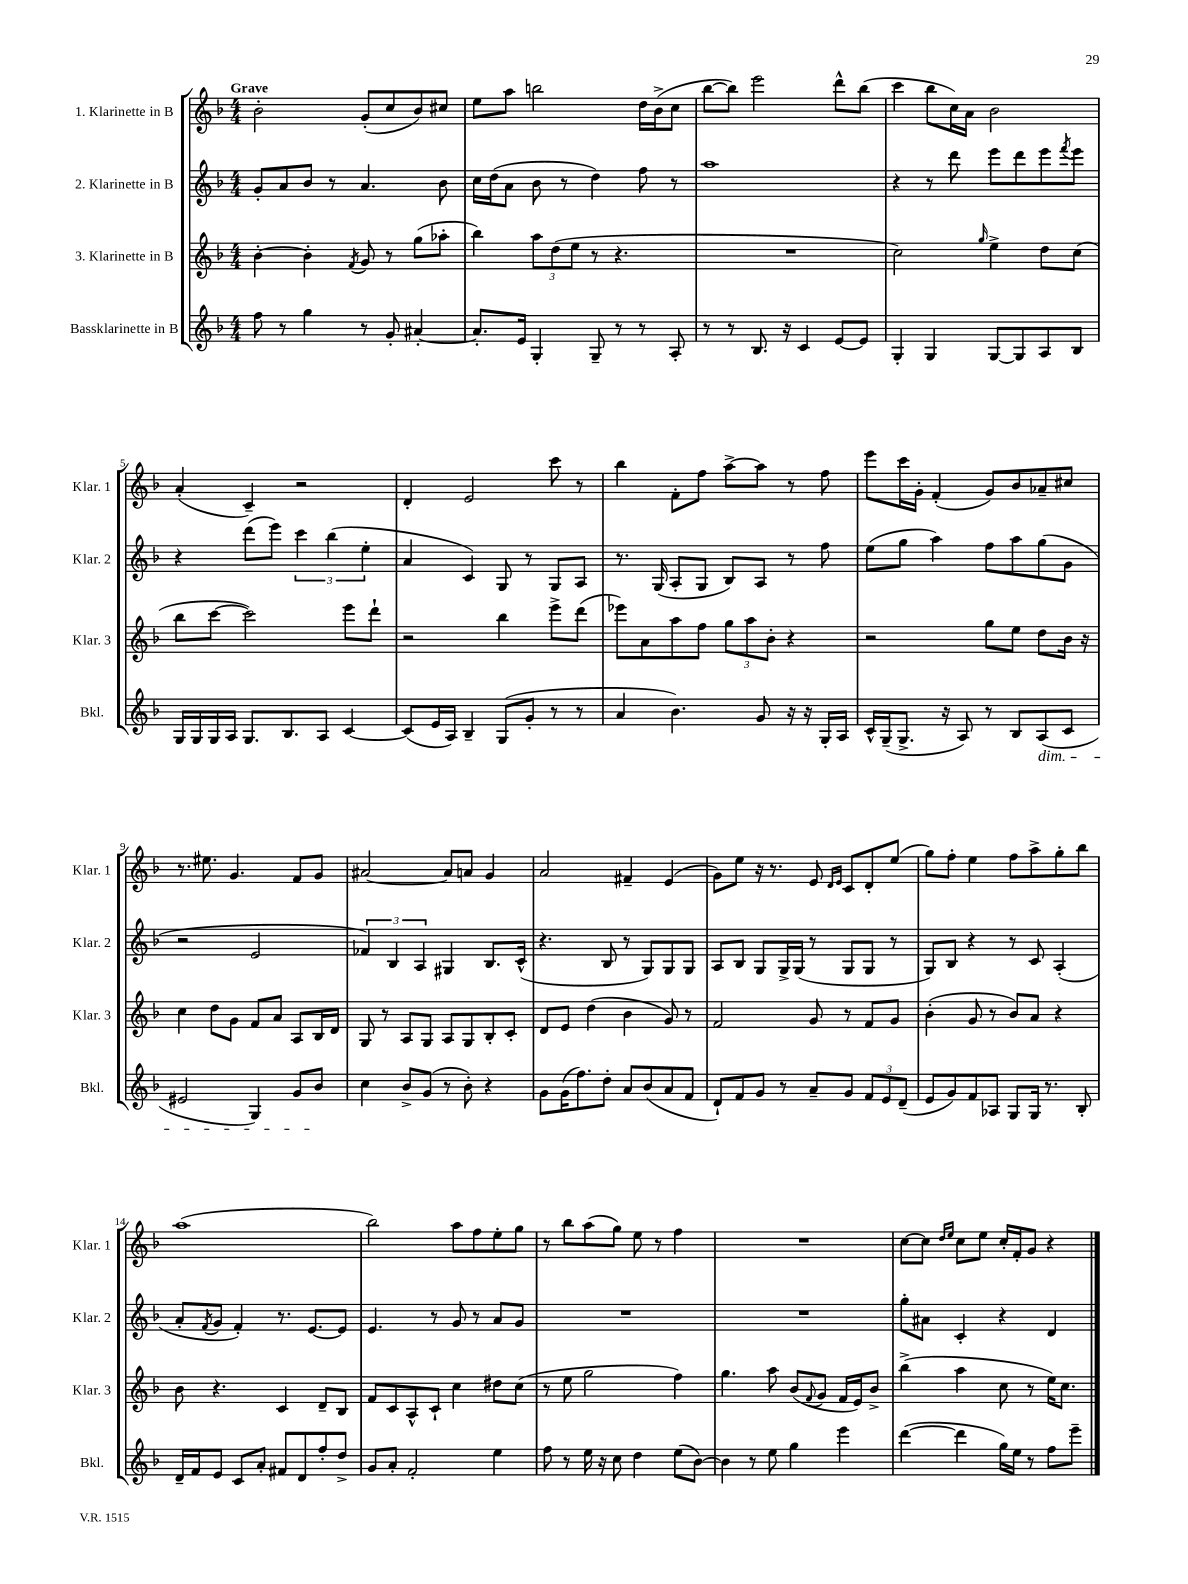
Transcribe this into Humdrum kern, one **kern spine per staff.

**kern	**kern	**kern	**kern
*staff4	*staff3	*staff2	*staff1
*clefG2	*clefG2	*clefG2	*clefG2
*k[b-]	*k[b-]	*k[b-]	*k[b-]
*M4/4	*M4/4	*M4/4	*M4/4
8ff\	[4b-'\	8g'/L	2b-'\
8r	.	8a/	.
4gg\	4b-'\]	8b-/J	.
.	.	8r	.
.	8qf/	.	.
8r	8g/	4.a/	(8g'/L
8g'/	8r	.	8cc/
[4a#'/	(8gg\L	.	8b-/)
.	8aa-'\J	8b-\	8cc#/J
=	=	=	=
8.a#'/]L	4bb-\)	16cc\LL	8ee\L
.	.	(16dd\J	.
.	.	8a\J	8aa\J
16e/Jk	.	.	.
4G'/	12aa\L	8b-\	2bb\
.	(12dd\	.	.
.	.	8r	.
.	12ee\J	.	.
8G~/	8r	4dd\)	.
8r	4.r	.	.
8r	.	8ff\	16dd\LL
.	.	.	(16b-^\J
8A'/	.	8r	8cc\J
=	=	=	=
8r	1r	1aa	[8bb-\L
8r	.	.	8bb-\]J)
8.B-/	.	.	2eee\
16r	.	.	.
4c/	.	.	.
[8e/L	.	.	8ddd^^\L
8e/]J	.	.	(8bb-\J
=	=	=	=
4G'/	2cc\)	4r	4ccc\
4G/	.	8r	8bb-\L
.	.	8ddd\	16cc\L)
.	.	.	16a\JJ
.	16qqgg/	.	.
[8G/L	4ee^\	8eee\L	2b-\
8G/]	.	8ddd\	.
8A/	8dd\L	8eee\	.
.	.	8qfff/	.
8B-/J	(8cc\J	8eee\J	.
=	=	=	=
16G/LL	8bb-\L	4r	(4a'/
16G/	.	.	.
16G/	[8ccc\J	.	.
16A/JJ	.	.	.
8.G/L	2ccc\])	(8ddd\L	4c~/)
.	.	8eee\J)	.
8.B-/	.	.	.
.	.	6ccc\	2r
8A/J	.	.	.
.	.	(6bb-\	.
[4c/	8eee\L	.	.
.	.	6ee'\	.
.	8ddd`\J	.	.
=	=	=	=
(8c/]L	2r	4a/	4d'/
16e/L	.	.	.
16A/JJ)	.	.	.
4B-~/	.	4c/)	2e/
(8G/L	4bb-\	8G/	.
8g'/J	.	8r	.
8r	8eee^\L	8G/L	8ccc\
8r	(8ddd\J	8A/J	8r
=	=	=	=
4a/	8eee-\L)	8.r	4bb-\
.	8a\	.	.
.	.	(16G/	.
4.b-\)	8aa\	8A'/L	8f'\L
.	8ff\J	8G/J	8ff\J
.	12gg\L	8B-/L)	[8aa^\L
.	12aa\	.	.
8g/	.	8A/J	8aa\]J
.	12b-'\J	.	.
16r	4r	8r	8r
16r	.	.	.
16G'/LL	.	8ff\	8ff\
16A/JJ	.	.	.
=	=	=	=
16c^^/LL	2r	(8ee\L	8eee\L
(16G~/J	.	.	.
8.G^/J	.	8gg\J	16ccc\L
.	.	.	16g'\JJ
.	.	4aa\)	(4f'/
16r	.	.	.
8A/)	.	.	.
8r	8gg\L	8ff\L	8g/L)
8B-/L	8ee\J	8aa\	8b-/
(8A/	8dd\L	(8gg\	8a-~/
8c/J	16b-\Jk	8g\J	8cc#/J
.	16r	.	.
=	=	=	=
2e#/	4cc\	2r	8.r
.	.	.	8.ee#\
.	8dd\L	.	.
.	8g\J	.	4.g/
4G/)	8f/L	2e/	.
.	8a/J	.	.
8g/L	8A/L	.	8f/L
8b-/J	16B-/L	.	8g/J
.	16d/JJ	.	.
=	=	=	=
4cc\	8G/	6f-/)	[2a#/
.	8r	.	.
.	.	6B-/	.
8b-^/L	8A/L	.	.
.	.	6A/	.
(8g/J	8G/J	.	.
8r	8A/L	4G#/	8a#/]L
8b-'\)	8G/	.	8a/J
4r	8B-'/	8.B-/L	4g/
.	8c'/J	.	.
.	.	(16c^^/Jk	.
=	=	=	=
8g\L	8d/L	4.r	2a/
(16g\K	8e/J	.	.
8.ff\)	.	.	.
.	(4dd\	.	.
8dd'\J	.	8B-/	.
8a/L	4b-\	8r	4f#~/
(8b-/	.	8G/L)	.
8a/	8g/)	8G/	(4e/
8f/J	8r	8G/J	.
=	=	=	=
8d`/L)	2f/	8A/L	8g\L)
8f/	.	8B-/J	8ee\J
8g/J	.	8G/L	16r
.	.	.	8.r
8r	.	16G^/L	.
.	.	(16G/JJ	.
8a~/L	8g/	8r	8e/
.	.	.	16qqd/LL
.	.	.	16qqe/JJ
8g/J	8r	8G/L	8c/L
12f/L	8f/L	8G/J	8d'/
12e/	.	.	.
.	8g/J	8r	(8ee/J
(12d~/J	.	.	.
=	=	=	=
8e/L	(4b-'\	8G/L)	8gg\L)
8g/)	.	8B-/J	8ff'\J
8f/	8g/	4r	4ee\
8A-/J	8r	.	.
8G/L	8b-/L)	8r	8ff\L
16G/Jk	8a/J	8c/	8aa^\
8.r	.	.	.
.	4r	(4A'/	8gg'\
8B-'/	.	.	8bb-\J
=	=	=	=
16d~/LL	8b-\	8a'/L	(1aa
16f/J	.	.	.
.	.	8qf/	.
8e/J	4.r	8g/J	.
8c/L	.	4f'/)	.
8a'/J	.	.	.
8f#/L	4c/	8.r	.
8d/	.	.	.
.	.	[8.e/L	.
8ff'/	8d~/L	.	.
8dd^/J	8B-/J	8e/]J	.
=	=	=	=
8g/L	8f/L	4.e/	2bb-\)
8a'/J	8c/	.	.
2f'/	8A^^/	.	.
.	8c`/J	8r	.
.	4cc\	8g/	8aa\L
.	.	8r	8ff\
4ee\	8dd#\L	8a/L	8ee'\
.	(8cc\J	8g/J	8gg\J
=	=	=	=
8ff\	8r	1r	8r
8r	8ee\	.	8bb-\L
16ee\	2gg\	.	(8aa\
16r	.	.	.
8cc\	.	.	8gg\J)
4dd\	.	.	8ee\
.	.	.	8r
(8ee\L	4ff\)	.	4ff\
[8b-\J)	.	.	.
=	=	=	=
4b-\]	4.gg\	1r	1r
8r	.	.	.
8ee\	8aa\	.	.
4gg\	(8b-/L	.	.
.	8qqf/	.	.
.	8g/J	.	.
4eee\	16f/LL	.	.
.	16e/J)	.	.
.	8b-^/J	.	.
=	=	=	=
([4ddd\	(4bb-^\	8gg'\L	[8cc\L
.	.	8a#\J	8cc\]J
.	.	.	16qqdd/LL
.	.	.	16qqee/JJ
4ddd\]	4aa\	4c'/	8cc\L
.	.	.	8ee\J
16gg\LL)	8cc\	4r	16cc'/LL
16ee\JJ	.	.	16f'/J
8r	8r	.	8g/J
8ff\L	16ee\LK)	4d/	4r
.	8.cc\J	.	.
8eee~\J	.	.	.
==	==	==	==
*-	*-	*-	*-
